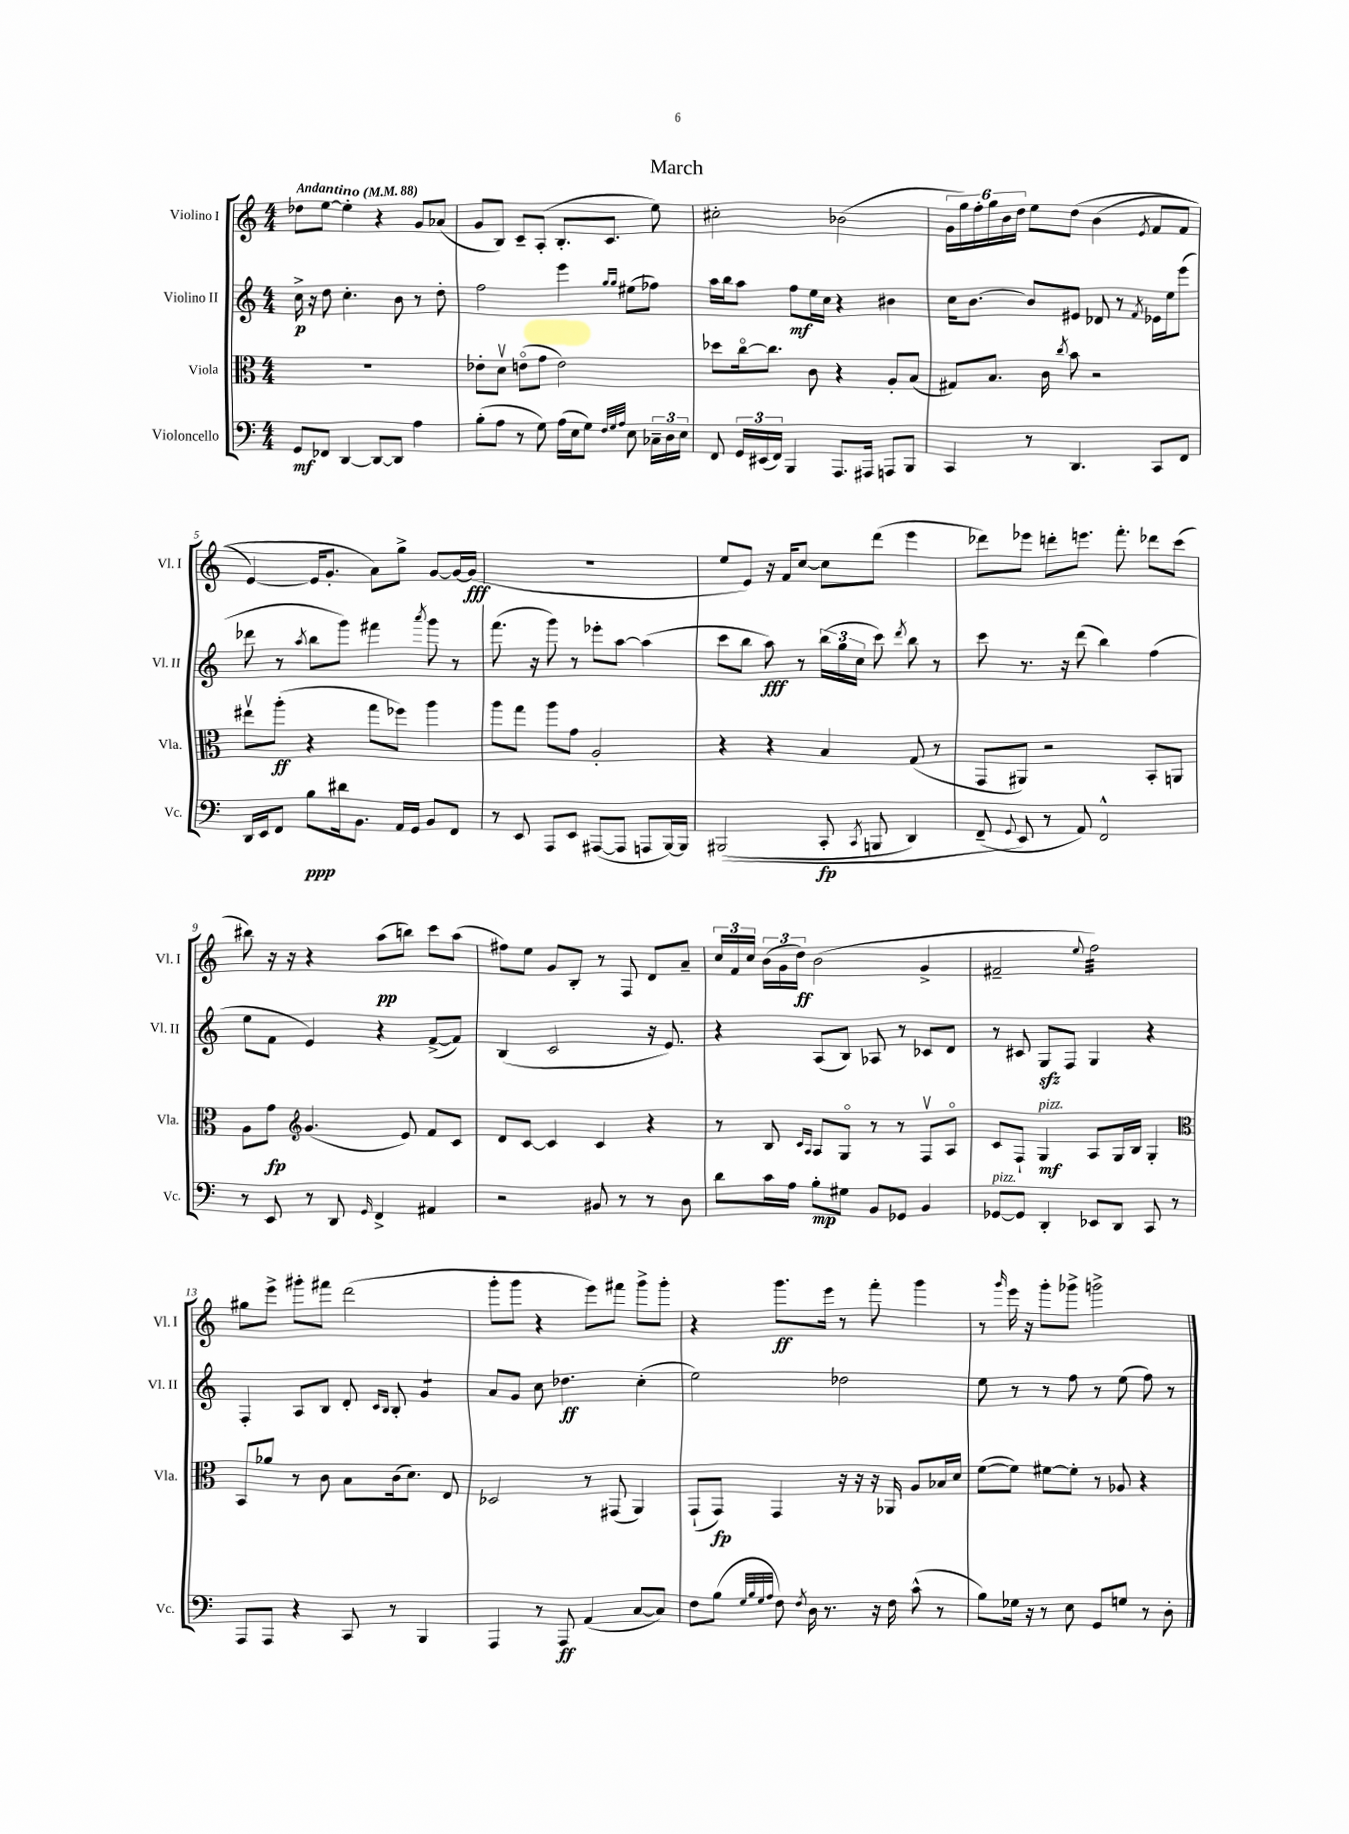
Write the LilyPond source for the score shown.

\header { title = "March" }
<<
\new StaffGroup <<
\new Staff = "s0" \with { instrumentName = "Violino I" shortInstrumentName = "Vl. I" } {
    \clef treble \key c \major \numericTimeSignature \time 4/4 \tempo "Andantino" 4 = 88
    \autoBeamOff des''8[ e''8]~ e''4-. r4 g'8[ aes'8]( |
    g'8[ b8]) c'8[-- a8]-.( b8.[-. c'8.] e''8) |
    cis''2-. bes'2( |
    \tuplet 6/4 { g'16[ g''16) f''16-. g''16 b'16 d''16] } e''8[ d''8]\( b'4( \acciaccatura { e'8 } f'8[ f'8] |
    e'4~) e'16[ g'8.]-. a'8[\) g''8]-> g'8[~ g'16~ g'16]\fff( |
    R1 |
    e''8[ e'8]) r16 f'16[ c''8]~ c''8[ d'''8]( e'''4 |
    des'''8[) ees'''8] d'''8[-. e'''8.] f'''8.-. des'''8[ c'''8]( |
    bis''8) r16 r16 r4 a''8[\pp( b''8]) c'''8[ a''8]( |
    fis''8[) e''8] g'8[ b8]-. r8 f8 d'8[ a'8]-- |
    \tuplet 3/2 { c''16[ f'16 c''16] } \tuplet 3/2 { b'16[( g'16 d''16]\ff) } b'2( g'4-> |
    fis'2-- \appoggiatura { e''8 } f''2:32) |
    gis''8[ e'''8]-> gis'''8[-. fis'''8] d'''2( |
    g'''8[-. g'''8] r4 e'''8[) fis'''8] g'''8[-> g'''8]-. |
    r4 g'''8.[\ff e'''16] r8 f'''8-. g'''4 |
    r8 \grace { g'''16 } e'''16 r16 g'''8[-. ges'''8]-> g'''2-> \bar "|." |
}
\new Staff = "s1" \with { instrumentName = "Violino II" shortInstrumentName = "Vl. II" } {
    \clef treble \key c \major \numericTimeSignature \time 4/4
    \autoBeamOff c''16->\p r16 d''8 c''4.-. b'8 r8 d''8-. |
    f''2 e'''4 \grace { g''16[ g''16] } eis''8[( fes''8]) |
    a''16[ b''16 a''8] f''8[\mf e''16 c''16] r4 bis'4 |
    c''16[ b'8.]~ b'8[ eis'8] des'8 r8 \acciaccatura { f'8 } ees'16[ e''16 e'''8]( |
    des'''8 r8 \acciaccatura { a''8 } b''8[ g'''8]) fis'''4 \acciaccatura { a'''8 } g'''8 r8 |
    f'''8.( r16 g'''8) r8 ees'''8[-. a''8]~ a''4( |
    c'''8[ b''8] a''8\fff) r8 \tuplet 3/2 { b''16[( g''16 c''16] } c'''8) \acciaccatura { d'''8 } b''8 r8 |
    c'''8 r8. r16 d'''8( b''4) f''4( |
    e''8[ f'8] e'4) r4 f'8[~->( f'8]) |
    b4( c'2 r16 e'8.) |
    r4 a8[( b8]) aes8 r8 ces'8[ d'8] |
    r8 cis'8 g8[\sfz f8] g4 r4 |
    f4-. a8[ b8] d'8-. \grace { c'16[ b16] } b8-. g'4:8 |
    a'8[ g'8] c''8 des''4.\ff c''4-.( |
    e''2) des''2 |
    e''8 r8 r8 f''8 r8 e''8( f''8) r8 \bar "|." |
}
\new Staff = "s2" \with { instrumentName = "Viola" shortInstrumentName = "Vla." } {
    \clef alto \key c \major \numericTimeSignature \time 4/4
    \autoBeamOff R1 |
    ees'8[-. d'8]\upbow e'8[\flageolet( g'8] e'2) |
    des''8[ c''16~\flageolet c''8.] c'8 r4 a8[-. b8]( |
    gis8[) b8.] c'16 \acciaccatura { c''8 } b'8 r2 |
    eis''8[\upbow a''8]-.\ff( r4 g''8[ fes''8]) a''4 |
    a''8[ g''8] a''8[ g'8] a2-. |
    r4 r4 b4 g8( r8 |
    g,8[ ais,8]) r2 b,8[-. a,8] |
    a8[ g'8]\fp \clef treble g'4.( e'8) f'8[ c'8] |
    d'8[ c'8]~ c'4 c'4 r4 |
    r8 b8 \grace { c'16[ a16] } a8[ g8]\flageolet r8 r8 f8[\upbow a8]\flageolet |
    c'8[ f8]-! g4\mf^\markup { \italic "pizz." } a8[ g16 b16] g4-. |
    \clef alto b,8[ aes'8] r8 c'8 b8[ c'16( d'8.]) e8 |
    des2 r8 gis,8( a,4) |
    g,8[-!( g,8]\fp) g,4 r16 r16 r16 aes,16 a8[ bes16 d'16] |
    f'8[~( f'8]) fis'8[~ fis'8]-. r8 aes8 r4 \bar "|." |
}
\new Staff = "s3" \with { instrumentName = "Violoncello" shortInstrumentName = "Vc." } {
    \clef bass \key c \major \numericTimeSignature \time 4/4
    \autoBeamOff g,8[\mf fes,8] d,4~ d,8[~ d,8] a4 |
    b8[-.( a8] r8 g8) a16[( e16 g8]) \grace { f32[ g32 a32] } e8 \tuplet 3/2 { ces16[-- d16 e16] } |
    f,8 \tuplet 3/2 { g,16[ eis,16( f,16]) } b,,4 a,,8.[ ais,,16] a,,8[ b,,8] |
    c,4 r8 d,4. c,8[ f,8] |
    d,16[ e,16 f,8] b8[\ppp dis'16 b,8.] a,16[ g,16] b,8[ f,8] |
    r8 e,8 a,,8[ e,8] ais,,8[~( ais,,8] a,,8[ b,,16~) b,,16] |
    bis,,2(\( c,8-.\fp \acciaccatura { c,8 } b,,8 d,4) |
    f,8--( \appoggiatura { g,8 } e,8\) r8 a,8) f,2-^ |
    r8 e,8 r8 d,8 \grace { g,16 } f,4-> ais,4 |
    r2 bis,8 r8 r8 d8 |
    d'8[ c'16 a16] b8[-.\mp gis8] b,8[ ges,8] b,4 |
    ges,8[~^\markup { \italic "pizz." } ges,8] d,4-. ees,8[ d,8] c,8 r8 |
    a,,8[ a,,8] r4 c,8 r8 b,,4 |
    a,,4 r8 a,,8\ff a,4( c8[~ c8]) |
    f8[ b8]( \grace { g32[ b32 g32 a32] } f8) \acciaccatura { f8 } d16 r8. r16 f16 c'8-^( r8 |
    b8[) ges16] r16 r8 e8 g,8[ g8] r8 d8-. \bar "|." |
}
>>
>>
